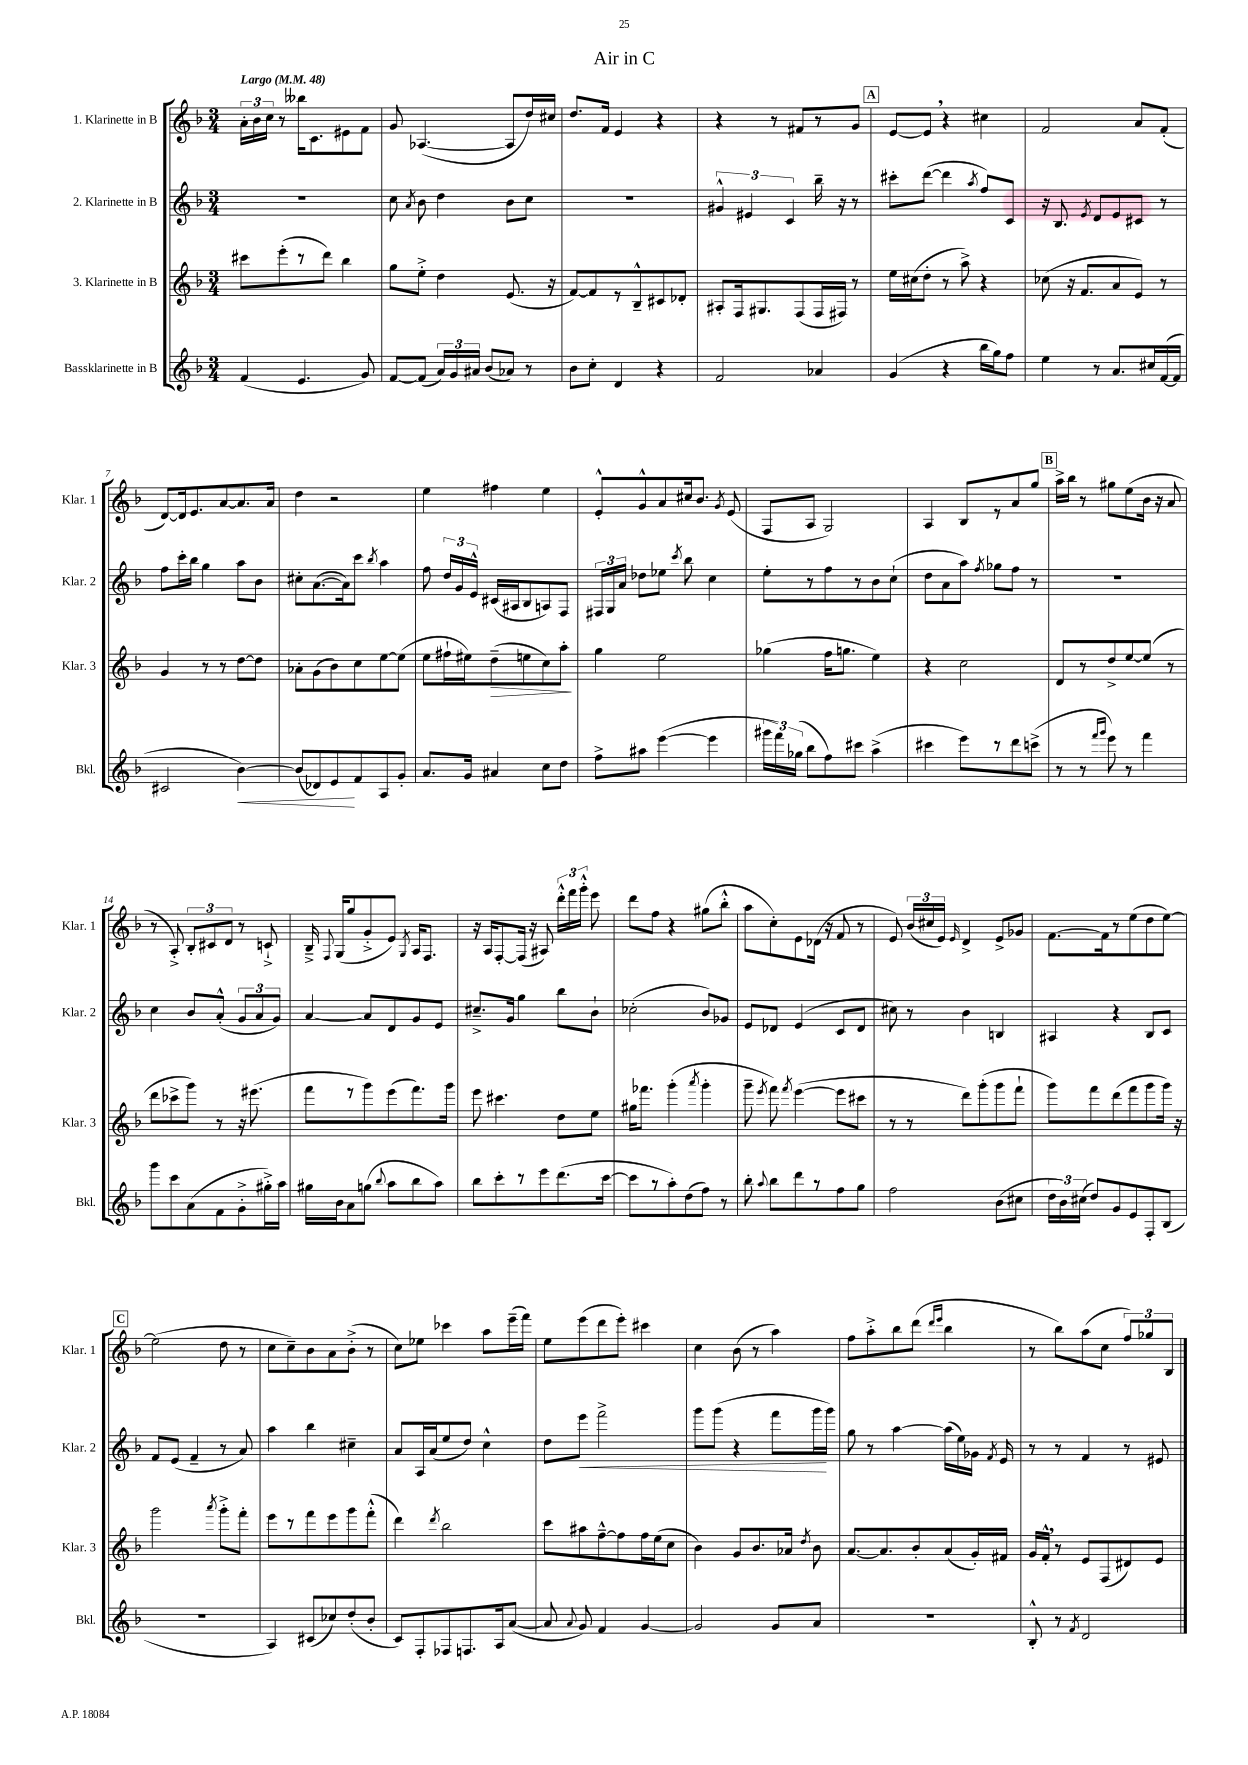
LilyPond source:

\header { title = "Air in C" }
<<
\new StaffGroup <<
\new Staff = "s0" \with { instrumentName = "1. Klarinette in B" shortInstrumentName = "Klar. 1" } {
    \clef treble \key f \major \numericTimeSignature \time 3/4 \tempo "Largo" 4 = 48
    \autoBeamOff \tuplet 3/2 { a'16[-. bes'16 c''16] } r8 beses''16[ c'8. eis'8 f'8] |
    g'8 aes4.~( aes8[ d''16) cis''16] |
    d''8.[ f'16] e'4 r4 |
    r4 r8 fis'8[ r8 g'8] |
    \mark \markup { \box "A" } e'8[~ e'8] \breathe r4 cis''4 |
    f'2 a'8[ f'8]-.( |
    d'8[~) d'16 e'8. a'8~ a'8. a'16] |
    d''4 r2 |
    e''4 fis''4 e''4 |
    e'8[-.-^ g'8-^ a'8 cis''16 bes'8.] \acciaccatura { g'8 } e'8( |
    f8[ a8] g2) |
    a4 bes8[ r8 a'8 g''8] |
    \mark \markup { \box "B" } a''16[-> bes''16] r8 gis''8[ e''8( bes'16] r16 a'8 |
    r8 a8-.->) \tuplet 3/2 { bes8[-. cis'8 d'8] } r8 c'8-!-> |
    bes16---> \appoggiatura { f8 } g16[( g''8 g'8-.-> e'8]) \acciaccatura { g8 } a16[ f8.] |
    r16 a16[ f8~-. f16]( r16 ais8) \tuplet 3/2 { d'''16[-.-^ f'''16 g'''16]-.-^ } e'''8 |
    d'''8[ f''8] r4 gis''8[( bes''8]-.-^ |
    a''8[ c''8-.) e'8 des'16]( r16 f'8 r8 |
    e'8) \tuplet 3/2 { bes'16[( cis''16 e'16]) } \grace { e'16 } d'4-> e'8[-> ges'8] |
    f'8.[~ f'16 r8 e''8( d''8 e''8]~) |
    \mark \markup { \box "C" } e''2( d''8 r8 |
    c''8[ c''8--) bes'8 a'8 bes'8]-.->( r8 |
    c''8[) ees''8] ces'''4 a''8[ e'''16--( f'''16]) |
    e''8[ e'''8( d'''8 e'''8]-.) cis'''4 |
    c''4 bes'8( r8 a''4) |
    f''8[ a''8-.-> bes''8 d'''8]( \grace { d'''16[ e'''16] } bes''4 |
    r8 bes''8[) a''8( c''8] \tuplet 3/2 { f''8[) ges''8 bes8] } \bar "|." |
}
\new Staff = "s1" \with { instrumentName = "2. Klarinette in B" shortInstrumentName = "Klar. 2" } {
    \clef treble \key f \major \numericTimeSignature \time 3/4
    \autoBeamOff R2. |
    c''8 \acciaccatura { a'8 } bes'8 d''4 bes'8[ c''8] |
    R2. |
    \tuplet 3/2 { gis'4-^ eis'4 c'4 } bes''16-- r16 r8 |
    \mark \markup { \box "A" } cis'''8[-. d'''8]~( d'''4 \acciaccatura { a''8 } f''8[) c'8] |
    r16 bes8. \acciaccatura { e'8 } d'8[ e'8 cis'8] r8 |
    f''8[ c'''16-. bes''16] g''4 a''8[ bes'8] |
    cis''8[-. a'8.~( a'16) c'''8] \acciaccatura { bes''8 } a''4 |
    f''8 \tuplet 3/2 { d''16[ g'16 e'16]-^ } cis'16[( ais16 bes8 a8) f8] |
    \tuplet 3/2 { fis16[ g16 a'16] } des''8[ ees''8] \acciaccatura { c'''8 } bes''8 c''4 |
    e''8[-. r8 f''8 r8 bes'8 c''8]-!( |
    d''8[ a'8 a''8]) \acciaccatura { f''8 } ges''8[ f''8] r8 |
    \mark \markup { \box "B" } R2. |
    c''4 bes'8[ a'8]-.-^( \tuplet 3/2 { g'8[ a'8 g'8]) } |
    a'4~ a'8[ d'8 g'8 e'8] |
    cis''8.[---> g'16] g''4 bes''8[ bes'8]-! |
    ces''2-.( bes'8[) ges'8] |
    e'8[ des'8] e'4( c'8[ des'8] |
    cis''8) r8 bes'4 b4 |
    ais4 r4 bes8[ c'8] |
    \mark \markup { \box "C" } f'8[ e'8]( f'4-- r8 a'8) |
    a''4 bes''4 cis''4-- |
    a'8[ a16 a'16( e''8 d''8]) c''4-^ |
    d''8[ e'''8]\< f'''2-> |
    g'''8[ g'''8]( r4 f'''8[ g'''16\! g'''16]) |
    g''8 r8 a''4~ a''16[( e''16) ges'16] \acciaccatura { f'8 } e'16 |
    r8 r8 f'4 r8 eis'8 \bar "|." |
}
\new Staff = "s2" \with { instrumentName = "3. Klarinette in B" shortInstrumentName = "Klar. 3" } {
    \clef treble \key f \major \numericTimeSignature \time 3/4
    \autoBeamOff cis'''8[ e'''8-.( r8 d'''8]) bes''4 |
    g''8[ e''8]-.-> d''4 e'8.( r16 |
    f'8[~) f'8 r8 bes8---^ cis'8 des'8]-. |
    ais8[-. f16 gis8. f8( f16 fis16]) r8 |
    \mark \markup { \box "A" } e''16[ cis''16( d''8]-. r8 a''8->) r4 |
    ces''8( r16 f'8.[ a'8 e'8]) r8 |
    g'4 r8 r8 d''8[~ d''8] |
    aes'8[-. g'8( bes'8) c''8 e''8~ e''8]( |
    e''8[ fis''16-! eis''16) d''8--\>( e''8 c''8) a''8]-.\! |
    g''4 e''2 |
    ges''4( f''16[ g''8.] e''4) |
    r4 c''2 |
    \mark \markup { \box "B" } d'8[ r8 d''8-> e''8~ e''8]( r8 |
    d'''8[ ces'''8-> g'''8]) r8 r16 eis'''8.( |
    f'''8[ r8 g'''8) e'''8( f'''8.) g'''16] |
    e'''8 cis'''4. d''8[ e''8] |
    gis''16[ fes'''8.] g'''4-.( \acciaccatura { a'''8 } g'''4-. |
    g'''8-- \acciaccatura { e'''8 } f'''8) \acciaccatura { f'''8 } e'''4~( e'''8[ cis'''8] |
    r8 r8 d'''8[) g'''8-.( g'''8 f'''8]-! |
    g'''8[) f'''8 d'''8( f'''8 g'''8 g'''16]) r16 |
    \mark \markup { \box "C" } g'''2 \acciaccatura { a'''8 } g'''8[-.-> f'''8]-. |
    e'''8[ r8 f'''8 e'''8 g'''8 f'''8]-.-^( |
    d'''4) \acciaccatura { d'''8 } bes''2 |
    c'''8[ ais''8 f''8~---^ f''8 f''16 e''16( c''8] |
    bes'4) g'8[ bes'8. aes'16] \acciaccatura { d''8 } bes'8 |
    a'8.[~ a'8. bes'8-. a'8( g'16-.) fis'16] |
    g'16[ f'16]-.-^ \breathe r8 e'8[ f8( dis'8) e'8] \bar "|." |
}
\new Staff = "s3" \with { instrumentName = "Bassklarinette in B" shortInstrumentName = "Bkl." } {
    \clef treble \key f \major \numericTimeSignature \time 3/4
    \autoBeamOff f'4( e'4. g'8) |
    f'8[~ f'8]( \tuplet 3/2 { a'16[) g'16 ais'16] } bes'8[( aes'8]) r8 |
    bes'8[ c''8]-. d'4 r4 |
    f'2 aes'4 |
    \mark \markup { \box "A" } g'4( r4 bes''16[ g''16) f''8] |
    e''4 r8 a'8.[ cis''16 f'16~( f'16] |
    cis'2 bes'4~\<) |
    bes'8[( des'8) e'8\! f'8 a8 g'8]-. |
    a'8.[ g'16] ais'4 c''8[ d''8] |
    f''8[-> ais''8] e'''4~( e'''4 |
    \tuplet 3/2 { gis'''16[ f'''16) ges''16]( } bes''8[ f''8) cis'''8] a''4->( |
    cis'''4 e'''8[) r8 d'''8 c'''8]->( |
    \mark \markup { \box "B" } r8 r8 \grace { f'''16[ g'''16] } e'''8) r8 f'''4 |
    g'''8[ c'''8 a'8( f'8 g'8-.-> gis''16-.->) a''16] |
    gis''16[ bes'16 a'8 g''8]( \appoggiatura { bes''8 } a''8[ bes''8 a''8]) |
    bes''8[ c'''8-. r8 e'''8 d'''8.( c'''16]~ |
    c'''8[ r8 a''8-.) d''8( f''8]) r8 |
    bes''8-. \appoggiatura { a''8 } bes''8[ d'''8 r8 f''8 g''8] |
    f''2 bes'8[( cis''8] |
    \tuplet 3/2 { d''16[ bes'16) cis''16]( } d''8[) g'8 e'8 f8-. bes8]( |
    \mark \markup { \box "C" } R2. |
    a4) cis'8[( ces''8) d''8-.( bes'8]-. |
    c'8[) f8-. fes8 f8. a16 a'8]~( |
    a'8 \appoggiatura { a'8 } g'8) f'4 g'4~ |
    g'2 g'8[ a'8] |
    R2. |
    bes8-.-^ r8 \acciaccatura { f'8 } d'2 \bar "|." |
}
>>
>>
